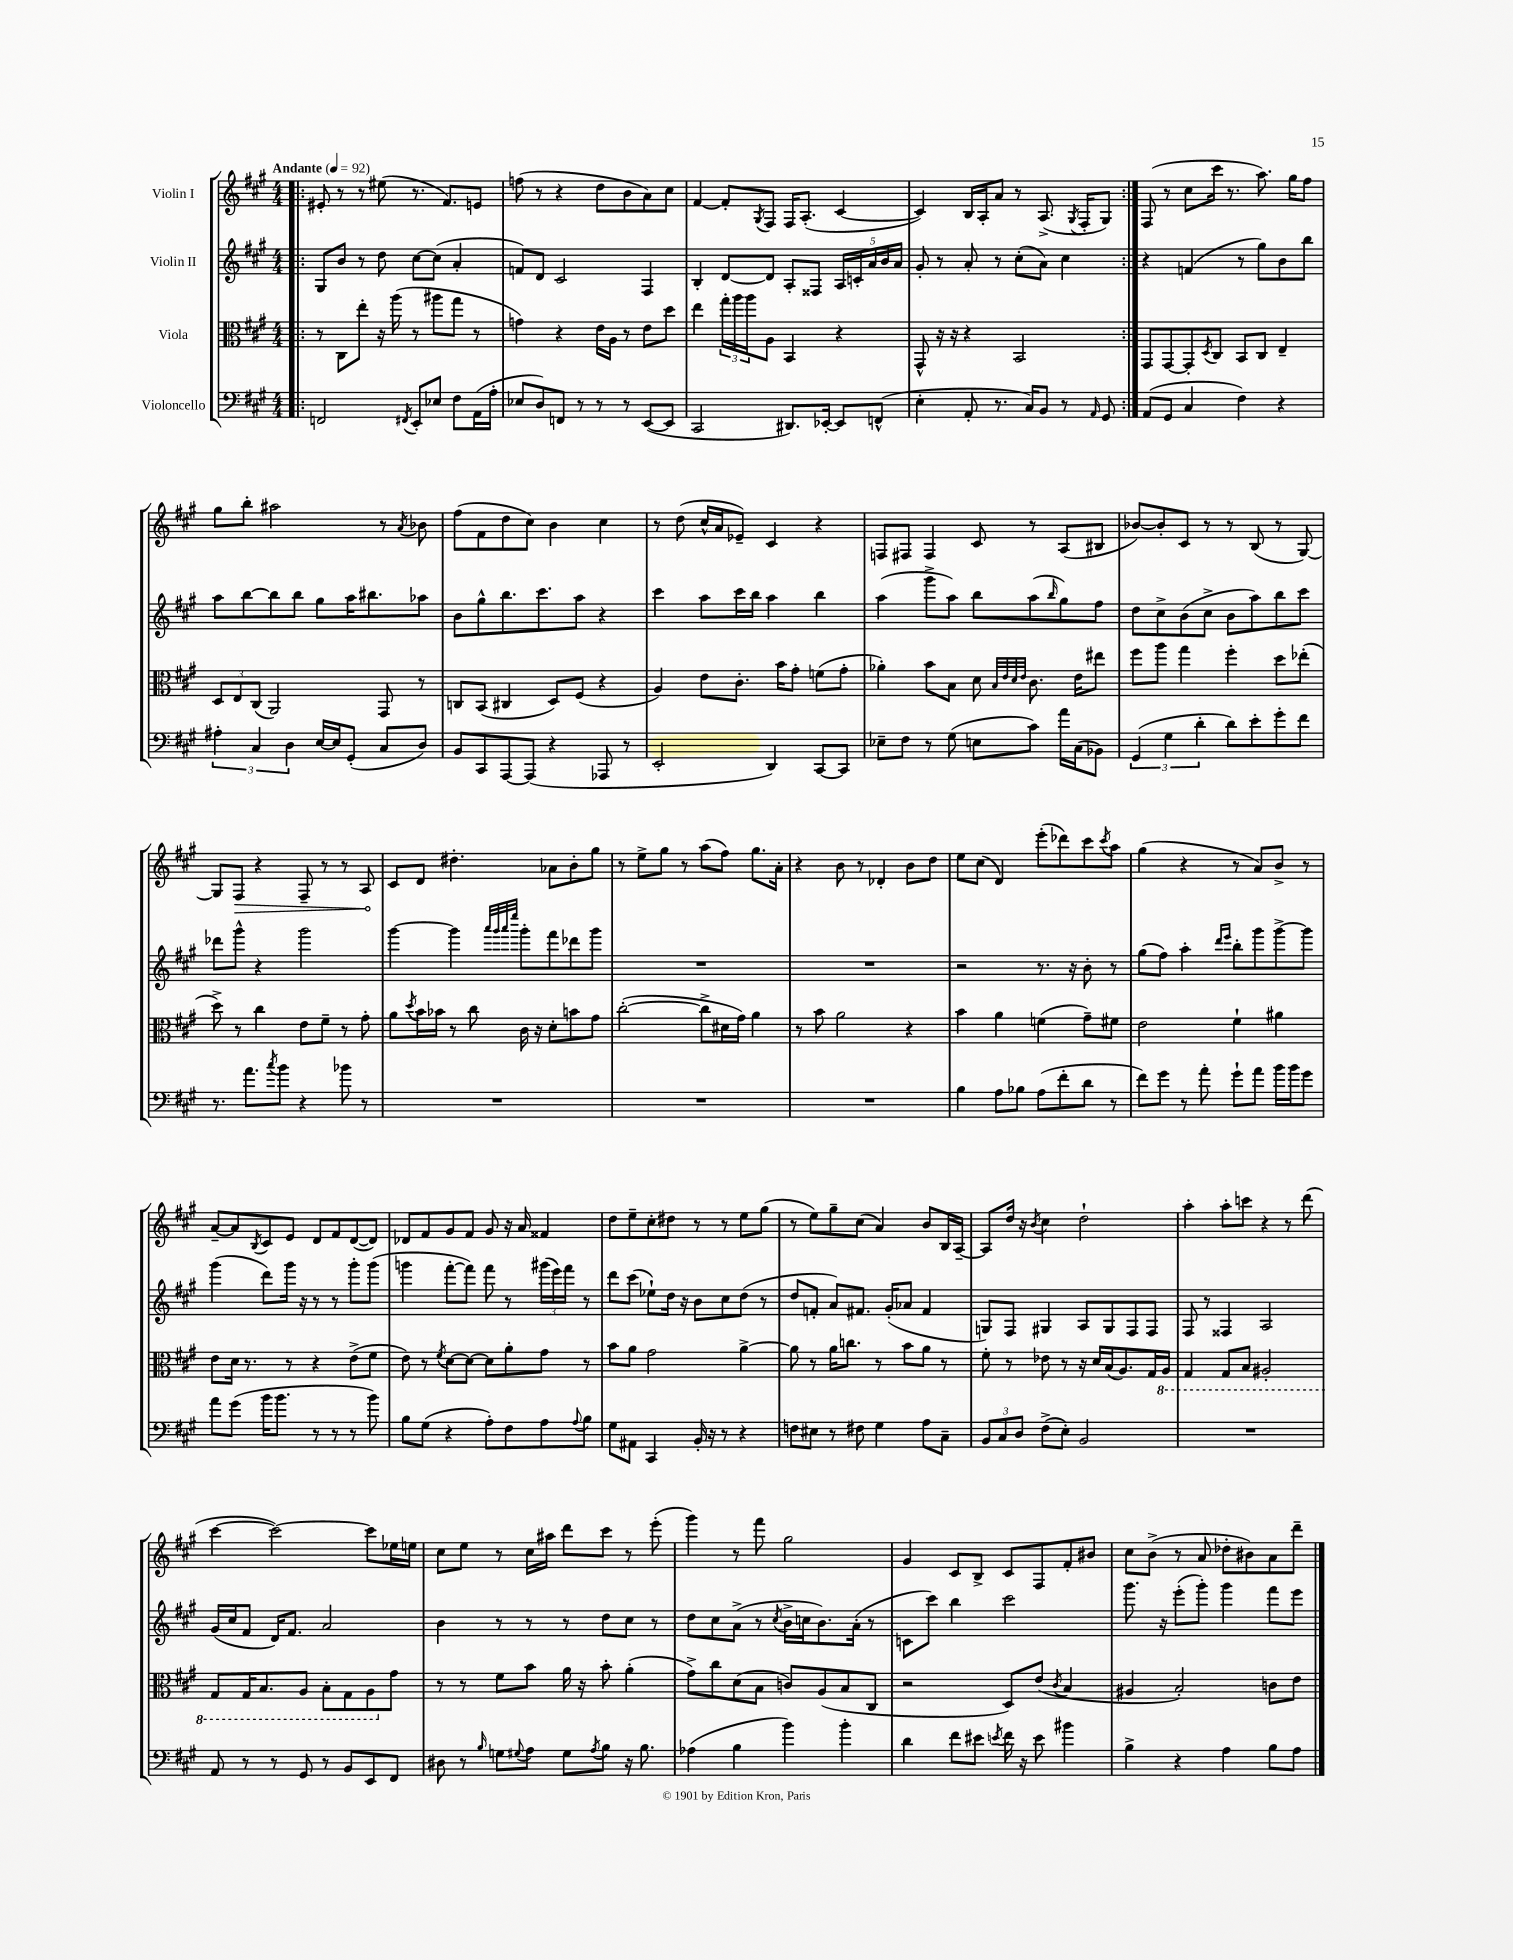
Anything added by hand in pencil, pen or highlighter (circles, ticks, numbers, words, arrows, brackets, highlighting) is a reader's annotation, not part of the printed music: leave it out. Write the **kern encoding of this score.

**kern	**kern	**kern	**kern
*staff4	*staff3	*staff2	*staff1
*clefF4	*clefC3	*clefG2	*clefG2
*k[f#c#g#]	*k[f#c#g#]	*k[f#c#g#]	*k[f#c#g#]
*M4/4	*M4/4	*M4/4	*M4/4
*MM92	*MM92	*MM92	*MM92
=!|:	=!|:	=!|:	=!|:
2FF	8r	8G#	8e#'
.	8C#	8b	8r
.	8ee'	8r	8r
.	16r	8dd	(8ee#
.	(16aa	.	.
8qFF#	.	.	.
8EE'	8r	[8cc#	8.r
8E-	8aa#	(8cc#]	.
.	.	.	8.f#)
8F#	8gg#	4a'	.
(16AA	8r	.	8e
16A'	.	.	.
=	=	=	=
8E-	4g)	8f)	(8ff
8D)	.	8d	8r
8FF	4r	2c#	4r
8r	.	.	.
8r	16e	.	8dd
.	16A	.	.
8r	8r	.	8b
([8EE	8e	4F#	8a)
8EE]	8dd	.	8cc#
=	=	=	=
2CC#	4ee	4B'	[4f#
.	24gg#'	[8d	8f#']
.	24aa	.	.
.	24aa	.	.
.	.	.	8qG#
.	8A	8d]	8F#
8.DD#)	4BB	8A'	16F#
.	.	.	(8.A'
.	.	8F##	.
[16EE-'	.	.	.
8EE-]	4r	20A	[4c#
.	.	20c'	.
.	.	20a	.
(8FF^^	.	.	.
.	.	20b	.
.	.	20a	.
=	=	=	=
4E'	8GG#^^	8g#'	4c#])
.	16r	8r	.
.	16r	.	.
8AA'	4r	8a'	16B
.	.	.	16A'
8.r	.	8r	8a
.	2BB	(8cc#'	8r
16C#)	.	.	.
8BB	.	8a)	(8.A^
8r	.	4cc#	.
.	.	.	8qG#
.	.	.	16F#'
16qqAA	.	.	.
8GG#	.	.	8G#)
=:|!	=:|!	=:|!	=:|!
(8AA	8GG#	4r	(8F#
8GG#	[8GG#	.	8r
4C#	8GG#']	(4f	8cc#
.	8qD	.	.
.	8C#	.	16ccc#
.	.	.	8.r
4F#)	8BB	8r	.
.	8C#	8gg#)	8.aa)
4r	4E~	8b	.
.	.	.	16gg#
.	.	8bb	8ff#
=	=	=	=
6A#'	12D	8aa	8gg#
.	12E	.	.
.	.	[8bb	8bb'
6C#	(12C#	.	.
.	2AA)	8bb]	2aa#
6D	.	.	.
.	.	8bb	.
[16E	.	8gg#	.
16E]	.	.	.
(8GG#'	.	16aa	.
.	.	8.bb#	.
8C#	8GG#	.	8r
.	.	.	8qa
8D)	8r	8aa-	8b-
=	=	=	=
8BB	8C	8b	(8ff#
8CC#	(8BB	8gg#^^	8f#
[8AAA	4C#	8.bb	8dd
(8AAA]	.	.	8cc#)
.	.	8.ccc#	.
4r	8D)	.	4b
.	(8F#	8aa	.
8AAA-	4r	4r	4cc#
8r	.	.	.
=	=	=	=
2EE'	4A)	4ccc#	8r
.	.	.	(8dd
.	8e	8aa	16cc#^^
.	.	.	16a
.	8.c#'	16ccc#	8e-~)
.	.	16bb	.
4DD)	.	4aa	4c#
.	16b	.	.
.	8g#'	.	.
[8CC#	(8f	4bb	4r
8CC#]	8g#'	.	.
=	=	=	=
8E-~	4a-')	(4aa	8F
8F#	.	.	8F#
8r	8b	8ggg#^	4F#
(8G#	8B	8aa)	.
8E	8d	8bb	8c#
.	32qqB	.	.
.	32qqe	.	.
.	32qqd	.	.
.	32qqe	.	.
8c#)	8.c#	(8aa	8r
.	.	16qqbb	.
16a	.	8gg#)	(8A
(16C#	16e	.	.
8BB-)	8ee#	8ff#	8B#
=	=	=	=
(6GG#	8ff#	8dd	[8b-)
.	8aa	8cc#^	8b-']
6G#	.	.	.
.	4gg#	(8b	8c#
6d'	.	.	.
.	.	8cc#^	8r
8d)	4ff#'	8b	8r
8e'	.	8aa)	(8B
8g#'	8dd	8bb	8r
8f#	(8ee-'	8ccc#	[8G#)
=	=	=	=
8.r	8dd^)	8ddd-	8G#]
.	8r	8ggg#^^	8F#
8.a	.	.	.
.	4cc#	4r	4r
8qcc#	.	.	.
8b	.	.	.
4r	8e	2ggg#	8F#~
.	8f#~	.	8r
8b-	8r	.	8r
8r	8g#'	.	8A
=	=	=	=
1r	8a	[4ggg#	8c#
.	8qdd	.	.
.	16b	.	8d
.	16b-	.	.
.	8r	4ggg#]	4.dd#'
.	8cc#	.	.
.	.	32qqaaa	.
.	.	32qqggg#	.
.	.	32qqaaa	.
.	.	32qqeeee	.
.	16c#	8ggg#'	.
.	16r	.	.
.	8d'	8fff#	8a-
.	8b	8ddd-	8b'
.	8g#	8ggg#	8gg#
=	=	=	=
1r	([2cc#'	1r	8r
.	.	.	8ee^
.	.	.	8gg#
.	.	.	8r
.	8cc#^]	.	(8aa
.	16d#	.	8ff#)
.	16g#)	.	.
.	4a	.	8.gg#
.	.	.	16a'
=	=	=	=
1r	8r	1r	4r
.	8b	.	.
.	2a	.	8b
.	.	.	8r
.	.	.	4d-'
.	4r	.	8b
.	.	.	8dd
=	=	=	=
4B	4b	2r	8ee
.	.	.	(8cc#
8A	4a	.	4d)
8B-	.	.	.
(8A	(4f	8.r	(8eee'
8f#'	.	.	8ddd-)
.	.	16r	.
8d	8g#~)	8b'	8ccc#
.	.	.	8qccc#
8r	8f#	8r	8aa
=	=	=	=
8f#)	2e	(8gg#	(4gg#
8g#	.	8ff#)	.
8r	.	4aa'	4r
8a'	.	.	.
.	.	16qqddd	.
.	.	16qqeee	.
8g#`	4f#`	8bb'	8r
8a	.	8ggg#	8a)
16b	4a#	[8ggg#^	8b^
16b	.	.	.
8g#	.	8ggg#]	8r
=	=	=	=
8a	8e	(4ggg#	[8a~
(8g#	16d	.	8a]
.	8.r	.	.
.	.	.	8qB
16b	.	8ddd)	8c#
8.b	.	.	.
.	8r	16ggg#	8e
.	.	16r	.
8r	4r	8r	8d
8r	.	8r	8f#
8r	(8e^	8ggg#'	([8d
8b)	8f#	(8ggg#	8d])
=	=	=	=
8B	8e)	4ggg	8d-
(8G#	8r	.	8f#
.	8qf#	.	.
4r	[8d	[8fff#'	8g#
.	8d_	8fff#])	8f#
8A')	8d]	8fff#	8g#
8F#	8a'	8r	16r
.	.	.	16a
8A	8g#	(24ggg#	4f##
.	.	24eee)	.
.	.	24fff#	.
8qqA	.	.	.
8B	8r	8r	.
=	=	=	=
8G#	8b	8ddd	8dd
8AA#	8a	(8ccc#	8ee~
4CC#	2g#	8ee-`)	8cc#'
.	.	16dd	8dd#
.	.	16r	.
16BB'	.	8b	8r
16r	.	.	.
8r	.	8cc#	8r
4r	[4a^	(8dd	8ee
.	.	8r	(8gg#
=	=	=	=
8F	8a]	8dd	8r
8E#	8r	8f'	8ee)
8r	16a	8a)	8gg#~
.	8.cc	.	.
8F#	.	8.f#	(8cc#
4G#	8r	.	4a)
.	.	(16g#'	.
.	8b	8a-	.
8A	8a	4f#	8b
8C#~	8r	.	16B
.	.	.	[16A~
=	=	=	=
12BB	8f#'	8G)	8A]
12C#	.	.	.
.	8r	8F#	16dd
12D	.	.	.
.	.	.	16r
.	.	.	8qb
(8F#^	8e-	4G#	4cc#
8E')	8r	.	.
2BB	16r	8A	2dd`
.	16d	.	.
.	(16B	8G#	.
.	8.A)	.	.
.	.	8F#	.
.	16G#	8F#	.
.	16AA	.	.
=	=	=	=
1r	4GG#	8F#	4aa'
.	.	8r	.
.	8GG#	4F##	8aa'
.	8BB	.	8ccc
.	2AA#'	2A	4r
.	.	.	8r
.	.	.	(8ddd
=	=	=	=
8AA	8GG#	(16g#	[4ccc#
.	.	16cc#	.
8r	16GG#	8f#	.
.	8.BB	.	.
8r	.	16d)	2ccc#_)
.	.	8.f#	.
8GG#	8AA	.	.
8r	8BB'	2a	.
8BB	8GG#	.	.
8EE	8AA	.	8ccc#]
8FF#	8g#	.	16ee-
.	.	.	16ee
=	=	=	=
8D#	8r	4b	8cc#
8r	8r	.	8ee
16qqB	.	.	.
8G	8f#	8r	8r
8qqG#	.	.	.
8A	8b	8r	16cc#
.	.	.	16aa#
8G#	16a	8r	8ddd
.	16r	.	.
8qA	.	.	.
8B	8b'	8dd	8ccc#
16r	(4a'	8cc#	8r
8.B	.	.	.
.	.	8r	(8eee'
=	=	=	=
(4A-	8g#^)	8dd	4ggg#)
.	8cc#	8cc#	.
4B	(8d	(8a^	8r
.	8B	8r	8fff#
.	.	8qcc#	.
4b)	8c)	16b^	2gg#
.	.	16cc	.
.	(8A	8.b)	.
4b'	8B	.	.
.	.	(16a'	.
.	8C#	8r	.
=	=	=	=
4d	2r	8c	4g#
.	.	8ccc#)	.
8f#	.	4bb	8c#
8e#	.	.	8B^
8qe	.	.	.
16f#	8D)	2ccc#	8c#
16r	.	.	.
8e	(8e	.	8F#
.	8qc#	.	.
4b#	4B	.	8f#'
.	.	.	8b#
=	=	=	=
4B^	4A#	8.ggg#	8cc#
.	.	.	(8b^
.	.	16r	.
4r	2B')	(8eee'	8r
.	.	8ggg#')	8a
4A	.	4ggg#	8dd-'
.	.	.	8b#)
8B	8c	8fff#	8a
8A	8e	8eee	8ddd~
==	==	==	==
*-	*-	*-	*-
